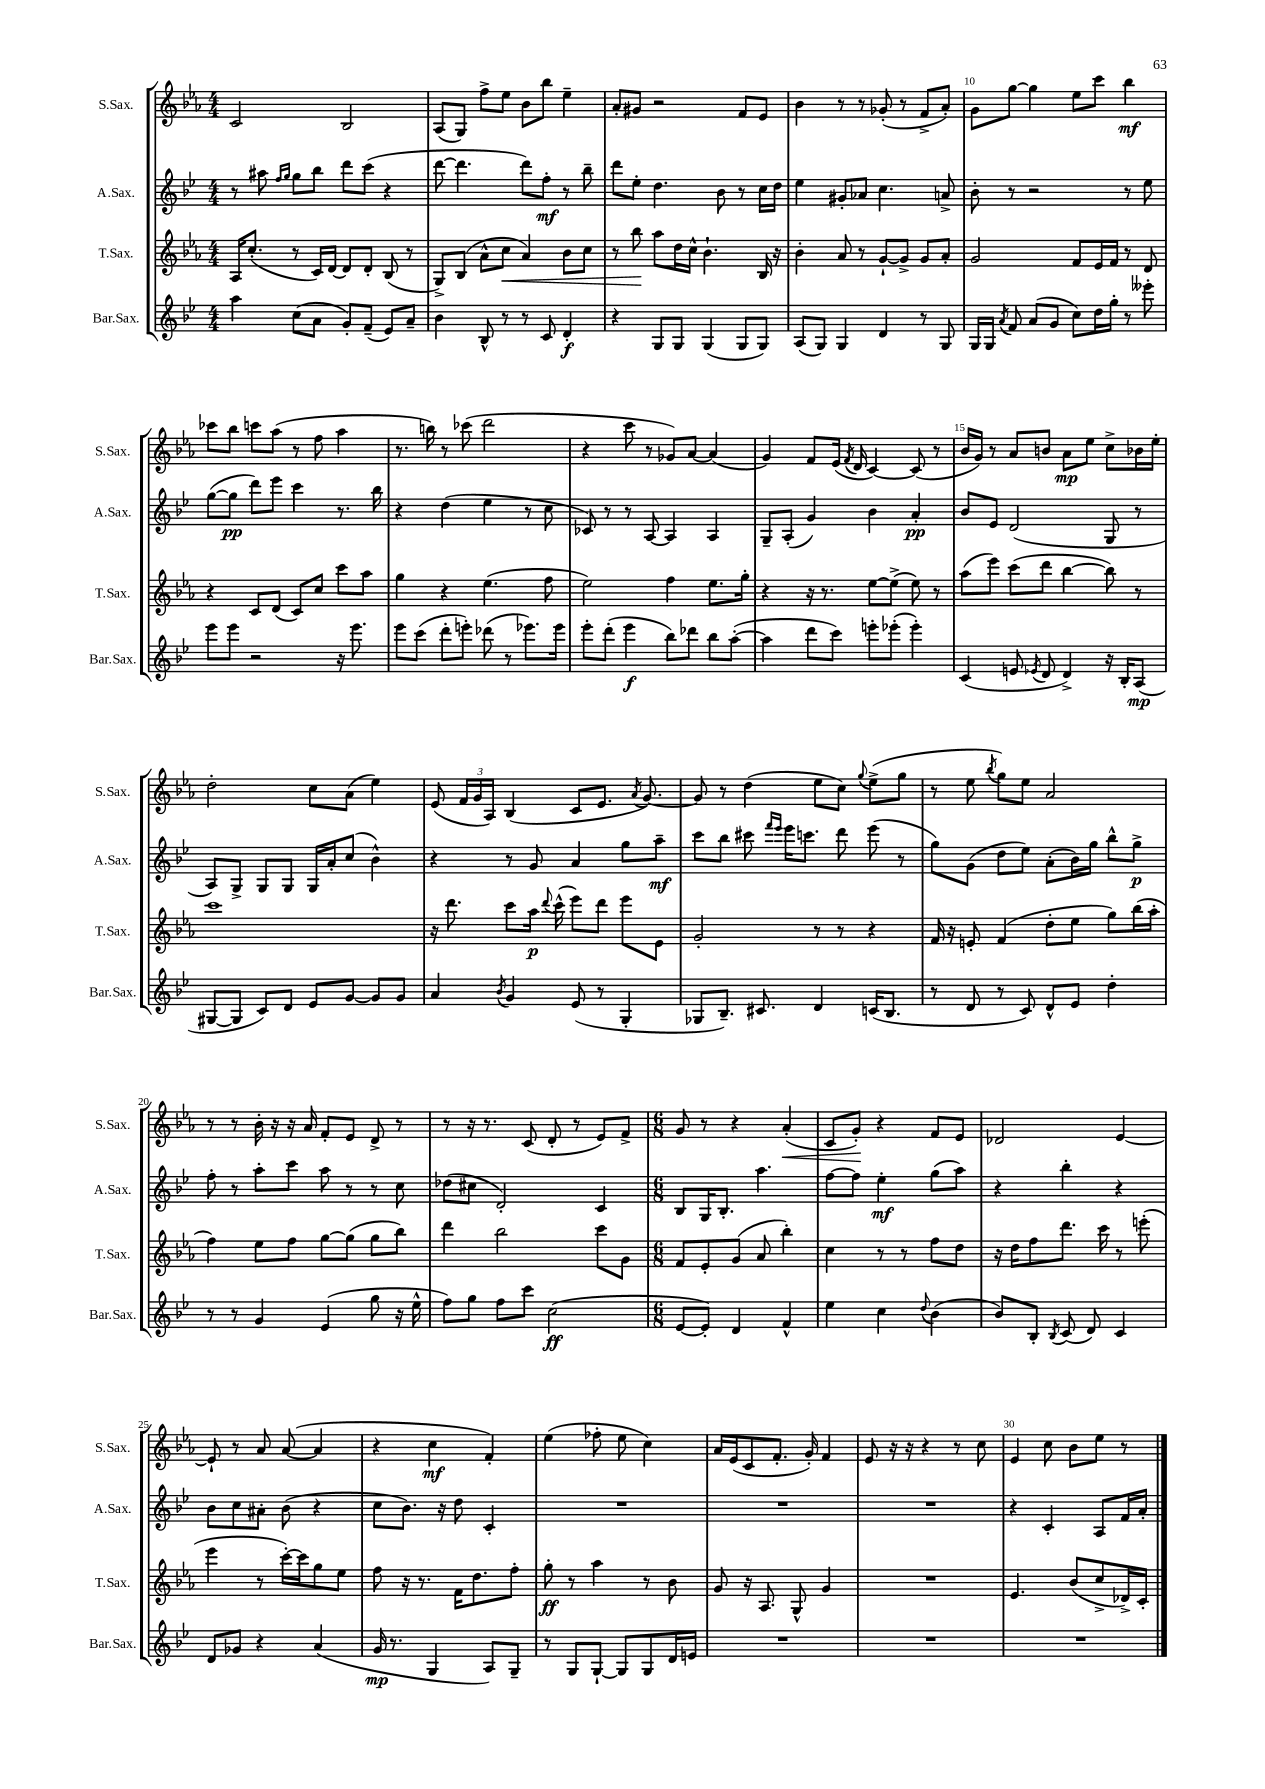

**kern	**kern	**kern	**kern
*staff4	*staff3	*staff2	*staff1
*clefG2	*clefG2	*clefG2	*clefG2
*k[b-e-]	*k[b-e-a-]	*k[b-e-]	*k[b-e-a-]
*M4/4	*M4/4	*M4/4	*M4/4
4aa	16A-	8r	2c
.	(8.cc'	.	.
.	.	8aa#	.
.	.	16qqff	.
.	.	16qqgg	.
(8cc	8r	8gg	.
8a	16c)	8bb-	.
.	[16d	.	.
8g')	8d]	8ddd	2B-
(8f~	8d'	(8ccc	.
8e-)	(8B-	4r	.
8a~	8r	.	.
=	=	=	=
4b-	8G^)	[8ddd	(8A-
.	(8B-	4.ddd]	8G)
8B-^^	8a-^^	.	8ff^
8r	8cc	.	8ee-
8r	4a-)	8ddd)	8b-
8c	.	8ff'	8bb-
4d'	8b-	8r	4ee-~
.	8cc	8bb-~	.
=	=	=	=
4r	8r	8ddd	8a-'
.	8bb-	8ee-'	8g#
8G	8aa-	4.dd	2r
8G	16dd	.	.
.	16cc^^	.	.
(4G	4.b-`	.	.
.	.	8b-	.
8G	.	8r	8f
8G)	16B-	16cc	8e-
.	16r	16dd	.
=	=	=	=
(8A	4b-'	4ee-	4b-
8G)	.	.	.
4G	8a-	8g#'	8r
.	8r	8a-	8r
4d	[8g`	4.cc	(8g-'
.	8g^]	.	8r
8r	8g	.	8f^
8G	8a-'	8a^	8a-')
=	=	=	=
16G	2g	8b-'	8g
16G	.	.	.
8qa	.	.	.
8f	.	8r	[8gg
(8a	.	2r	4gg]
8g	.	.	.
8cc)	8f	.	8ee-
16dd	16e-	.	8ccc
16gg'	16f	.	.
8r	8r	8r	4bb-
8eee--'	8d	8ee-	.
=	=	=	=
8eee-	4r	([8gg	8ccc-
8eee-	.	8gg]	8bb-
2r	8c	8ddd)	8ccc
.	(8d	8eee-	(8aa-
.	8c)	4ccc	8r
.	8cc	.	8ff
16r	8ccc	8.r	4aa-
8.eee-	.	.	.
.	8aa-	.	.
.	.	16bb-	.
=	=	=	=
8eee-	4gg	4r	8.r
(8ccc	.	.	.
.	.	.	16bb)
8ddd'	4r	(4dd	8r
8eee')	.	.	(8ccc-
(8ddd-	(4.ee-	4ee-	2ddd
8r	.	.	.
8.eee-)	.	8r	.
.	8ff	8cc	.
16eee-	.	.	.
=	=	=	=
8eee-'	2ee-)	8c-)	4r
(8ddd'	.	8r	.
4eee-	.	8r	8ccc
.	.	[8A	8r
8bb-)	4ff	4A]	8g-)
8ddd-	.	.	[8a-
8bb-	8.ee-	4A	(4a-]
([8aa'	.	.	.
.	16gg'	.	.
=	=	=	=
4aa]	4r	8G~	4g)
.	.	(8A'	.
8ddd	16r	4g)	8f
.	8.r	.	.
8ccc)	.	.	(16e-
.	.	.	8qf
.	.	.	16d
8eee'	[8ee-	4b-	[4c)
(8eee-'	(8ee-^]	.	.
4eee-')	8ee-)	4a'	(8c]
.	8r	.	8r
=	=	=	=
(4c	(8aa-	8b-	16b-
.	.	.	16g)
.	8eee-)	8e-	8r
8e	(8ccc	(2d	8a-
8qe-	.	.	.
8d	8ddd	.	8b
4d^)	[4bb-	.	8a-
.	.	.	8ee-
16r	8bb-])	8G	8cc^
16B-'	.	.	.
(8A	8r	8r	16b-
.	.	.	16ee-'
=	=	=	=
[8G#	1ccc	8A)	2dd'
8G#]	.	8G^	.
8c)	.	8G	.
8d	.	8G	.
8e-	.	16G	8cc
.	.	16a'	.
[8g	.	(8cc	(8a-
8g]	.	4b-^^)	4ee-)
8g	.	.	.
=	=	=	=
4a	16r	4r	(8e-
.	8.ddd	.	.
.	.	.	24f
.	.	.	24g
.	.	.	24A-)
8qb-	.	.	.
4g	8ccc	8r	(4B-
.	16aa-	8g	.
.	8qqddd	.	.
.	(16ccc^^	.	.
(8e-	8eee-)	4a	8c
8r	8ddd	.	8.e-
4G'	8eee-	8gg	.
.	.	.	8qa-
.	.	.	[8.g)
.	8e-	8aa~	.
=	=	=	=
8G-	2g'	8ccc	8g]
8.B-~)	.	8bb-	8r
.	.	8ccc#	(4dd
8.c#	.	.	.
.	.	16qqfff	.
.	.	16qqeee-	.
.	.	16eee-	.
.	.	8.ccc	.
4d	8r	.	8ee-
.	8r	8ddd	8cc)
.	.	.	8qqgg
(16c	4r	(8eee-	(8ee-^
8.B-	.	.	.
.	.	8r	8gg
=	=	=	=
8r	16f	8gg)	8r
.	16r	.	.
8d	8e'	(8g	8ee-
.	.	.	8qbb-
8r	(4f	8dd	8gg)
8c)	.	8ee-)	8ee-
8d^^	8dd'	(8a'	2a-
8e-	8ee-	16b-)	.
.	.	16gg	.
4dd'	8gg)	8bb-^^	.
.	(16bb-	8gg^	.
.	16aa-'	.	.
=	=	=	=
8r	4ff)	8ff'	8r
8r	.	8r	8r
4g	8ee-	8aa'	16b-'
.	.	.	16r
.	8ff	8ccc	16r
.	.	.	16a-
(4e-	[8gg	8aa	8f'
.	(8gg]	8r	8e-
8gg	8gg	8r	8d^
16r	8bb-)	8cc	8r
16ee-^^	.	.	.
=	=	=	=
8ff)	4ddd	(8dd-	8r
8gg	.	8cc#	16r
.	.	.	8.r
8ff	2bb-	2d')	.
8ccc	.	.	(8c
(2cc	.	.	8d'
.	.	.	8r
.	8ccc	4c	8e-)
.	8g	.	8f^
=	=	=	=
*M6/8	*M6/8	*M6/8	*M6/8
[8e-	8f	8B-	8g
8e-'])	8e-'	16G	8r
.	.	8.B-'	.
4d	(8g	.	4r
.	8a-	4.aa	.
4f^^	4bb-')	.	(4a-'
=	=	=	=
4ee-	4cc	[8ff	8c
.	.	8ff]	8g')
4cc	8r	4ee-'	4r
.	8r	.	.
8qqdd	.	.	.
(4b-	8ff	(8gg	8f
.	8dd	8aa)	8e-
=	=	=	=
8b-)	16r	4r	2d-
.	16dd	.	.
8B-'	8ff	.	.
8qB-	.	.	.
(8c	8.ddd	4bb-'	.
8d)	.	.	.
.	16ccc	.	.
4c	8r	4r	[4e-
.	(8eee'	.	.
=	=	=	=
8d	4eee-	8b-	8e-`]
8g-	.	8cc	8r
4r	8r	8a#'	8a-
.	[16ccc')	(8b-	([8a-
.	16ccc]	.	.
(4a	8gg	4r	4a-]
.	8ee-	.	.
=	=	=	=
16g	8ff	8cc	4r
8.r	.	.	.
.	16r	8.b-)	.
.	8.r	.	.
4G	.	.	4cc
.	.	16r	.
.	16f	8dd	.
.	8.dd	.	.
8A)	.	4c'	4f')
8G~	8ff'	.	.
=	=	=	=
8r	8gg'	2.r	(4ee-
8G	8r	.	.
[8G`	4aa-	.	8ff-'
8G]	.	.	8ee-
8G	8r	.	4cc)
16d	8b-	.	.
16e	.	.	.
=	=	=	=
2.r	8g	2.r	16a-
.	.	.	(16e-
.	16r	.	8c
.	8.A-	.	.
.	.	.	8.f'
.	8G^^	.	.
.	.	.	16g')
.	4g	.	4f
=	=	=	=
2.r	2.r	2.r	8e-
.	.	.	16r
.	.	.	16r
.	.	.	4r
.	.	.	8r
.	.	.	8cc
=	=	=	=
2.r	4.e-	4r	4e-
.	.	4c'	8cc
.	(8b-	.	8b-
.	8cc^	8A	8ee-
.	16d-^)	16f	8r
.	16c'	16a'	.
==	==	==	==
*-	*-	*-	*-
